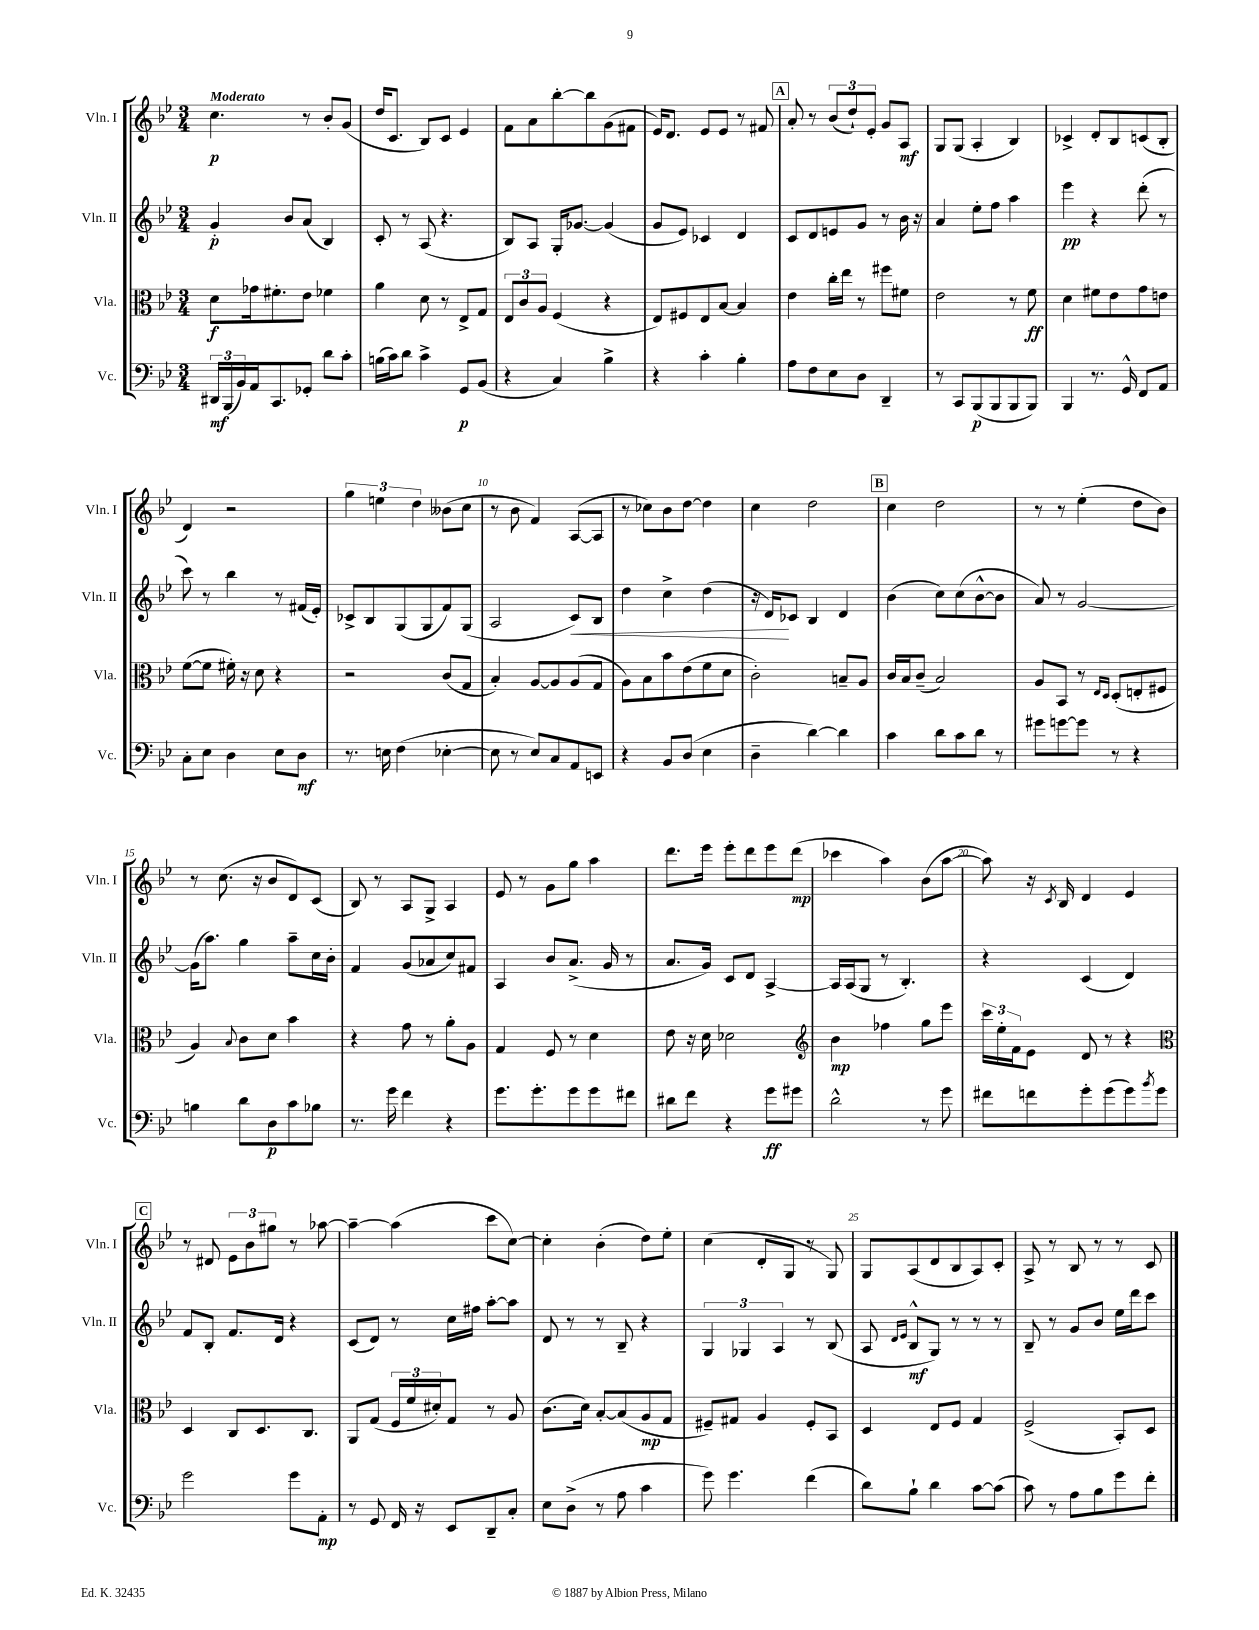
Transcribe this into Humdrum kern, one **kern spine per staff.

**kern	**kern	**kern	**kern
*staff4	*staff3	*staff2	*staff1
*clefF4	*clefC3	*clefG2	*clefG2
*k[b-e-]	*k[b-e-]	*k[b-e-]	*k[b-e-]
*M3/4	*M3/4	*M3/4	*M3/4
24DD#	8d	4g'	4.cc
(24BBB-	.	.	.
24BB-)	.	.	.
16AA	16g-	.	.
8.CC	8.f#'	.	.
.	.	8b-	.
8GG-'	8e-	(8a	8r
8d	4f-	4B-)	8b-'
8c'	.	.	(8g
=	=	=	=
(16B	4a	8c'	16dd
16c)	.	.	8.c
8d	.	8r	.
4c^	8d	(8A	8B-)
.	8r	4.r	8c
8GG	8E-^	.	4e-
(8BB-	8G	.	.
=	=	=	=
4r	12E-	8B-)	8f
.	12c	.	.
.	.	8A	8a
.	12A	.	.
4C)	(4F	16G'	[8bb-'
.	.	[8.g-	.
.	.	.	8bb-]
4B-^	4r	(4g-]	(8g
.	.	.	8f#
=	=	=	=
4r	8E-)	8g	16e-)
.	.	.	8.d
.	8F#	8e-)	.
4c'	8E-	4c-	8e-
.	[8B-	.	8e-
4B-'	4B-]	4d	8r
.	.	.	8f#
=	=	=	=
8A	4e-	8c	8a'
8F	.	8d	8r
8E-	16cc'	8e	(12b-
.	16ee-	.	.
.	.	.	12dd`)
8D	8r	8g	.
.	.	.	12e-'
4DD~	8ff#	8r	8g
.	8f#	16b-	8A
.	.	16r	.
=	=	=	=
8r	2e-	4a	8G
8CC	.	.	(8G
(8BBB-	.	8ee-'	4A'
8BBB-	.	8ff	.
8BBB-	8r	4aa	4B-)
8BBB-)	8f	.	.
=	=	=	=
4BBB-	4d	4eee-	4c-^
8.r	8f#	4r	8d'
.	8e-	.	8B-
16GG^^	.	.	.
8FF	8g	(8ddd'	(8c
8AA	8e	8r	8B-'
=	=	=	=
8C'	([8f	8ccc)	4d)
8E-	8f]	8r	.
4D	16f#')	4bb-	2r
.	16r	.	.
.	8d	.	.
8E-	4r	8r	.
8D	.	(16f#	.
.	.	16e-')	.
=	=	=	=
8.r	2r	8c-^	6gg
.	.	8B-	.
.	.	.	6ee
16E	.	.	.
(4F	.	(8G	.
.	.	.	6dd
.	.	8G	.
[4E-'	(8c	8f)	(8b--
.	8G	(8G	8cc
=	=	=	=
8E-]	4B-')	2A	8r
8r	.	.	8b-
8E-)	[8A	.	4f)
8C	8A]	.	.
8AA	(8A	8c)	([8A
8EE	8G	8B-	8A]
=	=	=	=
4r	8A)	4dd	8r
.	8B-	.	8cc-)
8BB-	8b-	4cc^	8b-
(8D	(8e-	.	[8dd
4E-	8f	(4dd	4dd]
.	8d	.	.
=	=	=	=
4D~	2c')	16r	4cc
.	.	16d)	.
.	.	8c-	.
[4d)	.	4B-	2dd
4d]	8B~	4d	.
.	8A	.	.
=	=	=	=
4c	16c	(4b-	4cc
.	16B-	.	.
.	(8c~	.	.
8d	2B-)	8cc)	2dd
8c	.	(8cc	.
8d	.	[8b-^^	.
8r	.	8b-]	.
=	=	=	=
8g#	8A	8a)	8r
[8g	8BB-	8r	8r
8g]	8r	[2g	(4ee-'
.	16qqE-	.	.
.	16qqD	.	.
8r	(8D'	.	.
4r	8E'	.	8dd
.	8F#	.	8b-)
=	=	=	=
4B	4A)	(16g]	8r
.	.	8.aa)	.
.	.	.	(8.cc
.	8qqB-	.	.
8d	8c	4gg	.
.	.	.	16r
8D	8d	.	8b-
8c	4b-	8aa~	8d)
8B-	.	16cc	(8c
.	.	16b-'	.
=	=	=	=
8.r	4r	4f	8B-)
.	.	.	8r
16g	.	.	.
4f	8g	(8g	8A
.	8r	8a-	8G^
4r	8a'	8cc)	4A
.	8A	8f#	.
=	=	=	=
8.g	4G	4A	8e-
.	.	.	8r
8.g'	.	.	.
.	8F	8b-	8g
8g	8r	(8.a^	8gg
8g	4d	.	4aa
.	.	16g	.
8f#	.	8r	.
=	=	=	=
8d#	8e-	8.a	8.ddd
8f	16r	.	.
.	16d	16g)	16eee-
4r	2d-	8c	8eee-'
.	.	8d	8ddd
8g	.	[4A^	8eee-
8g#	.	.	(8ddd
=	=	=	=
*	*clefG2	*	*
2d^^	4b-	16A]	4ccc-
.	.	(16A	.
.	.	8G	.
.	4ff-	8r	4aa)
.	.	4.B-')	.
8r	8gg	.	(8b-
8g	8eee-	.	[8aa
=	=	=	=
8f#	24ccc	4r	8aa])
.	24ee-'	.	.
.	24f	.	.
8f	8e-	.	16r
.	.	.	8qc
.	.	.	16B-
8g'	8d	(4c	4d
(8g	8r	.	.
8g)	4r	4d)	4e-
8qb-	.	.	.
8g	.	.	.
=	=	=	=
*	*clefC3	*	*
2g	4D	8f	8r
.	.	8B-'	8d#
.	8C	8.f	12e-
.	.	.	12b-
.	8.D	.	.
.	.	.	12gg#
.	.	16d	.
8g	.	4r	8r
.	8.C	.	.
8AA'	.	.	[8aa-
=	=	=	=
8r	8AA	(8c	4aa-~_
8GG	(8G	8d)	.
16FF	24F	8r	(4aa-]
.	24f	.	.
16r	.	.	.
.	24d#')	.	.
8EE-	8G	16cc	.
.	.	16ff#	.
8DD~	8r	[8aa'	8ccc
8C'	8A	8aa]	[8cc)
=	=	=	=
8E-	(8.c	8d	4cc']
(8D^	.	8r	.
.	16d)	.	.
8r	[8B-'	8r	(4b-'
8A	(8B-]	8B-~	.
4c	8A	4r	8dd)
.	8G	.	8ee-'
=	=	=	=
8g)	8F#~)	6G	(4cc
4.g	8G#	.	.
.	.	6G-	.
.	4A	.	8d'
.	.	6A	.
.	.	.	8G
(4f	8F#'	8r	8r
.	8BB-	(8B-	8G)
=	=	=	=
8d)	4D	8A	8G
.	.	16qqd	.
.	.	16qqe-	.
8B-`	.	8B-^^	(8A
4d	8E-	8G)	8d
.	8F	8r	8B-
[8c	4G	8r	8A)
(8c]	.	8r	8c'
=	=	=	=
8c)	(2F^	8B-~	8A^
8r	.	8r	8r
8A	.	8g	8B-
8B-	.	8b-	8r
8g	8BB-')	16ee-	8r
.	.	16ddd	.
8f'	8D	8ccc	8c
==	==	==	==
*-	*-	*-	*-
